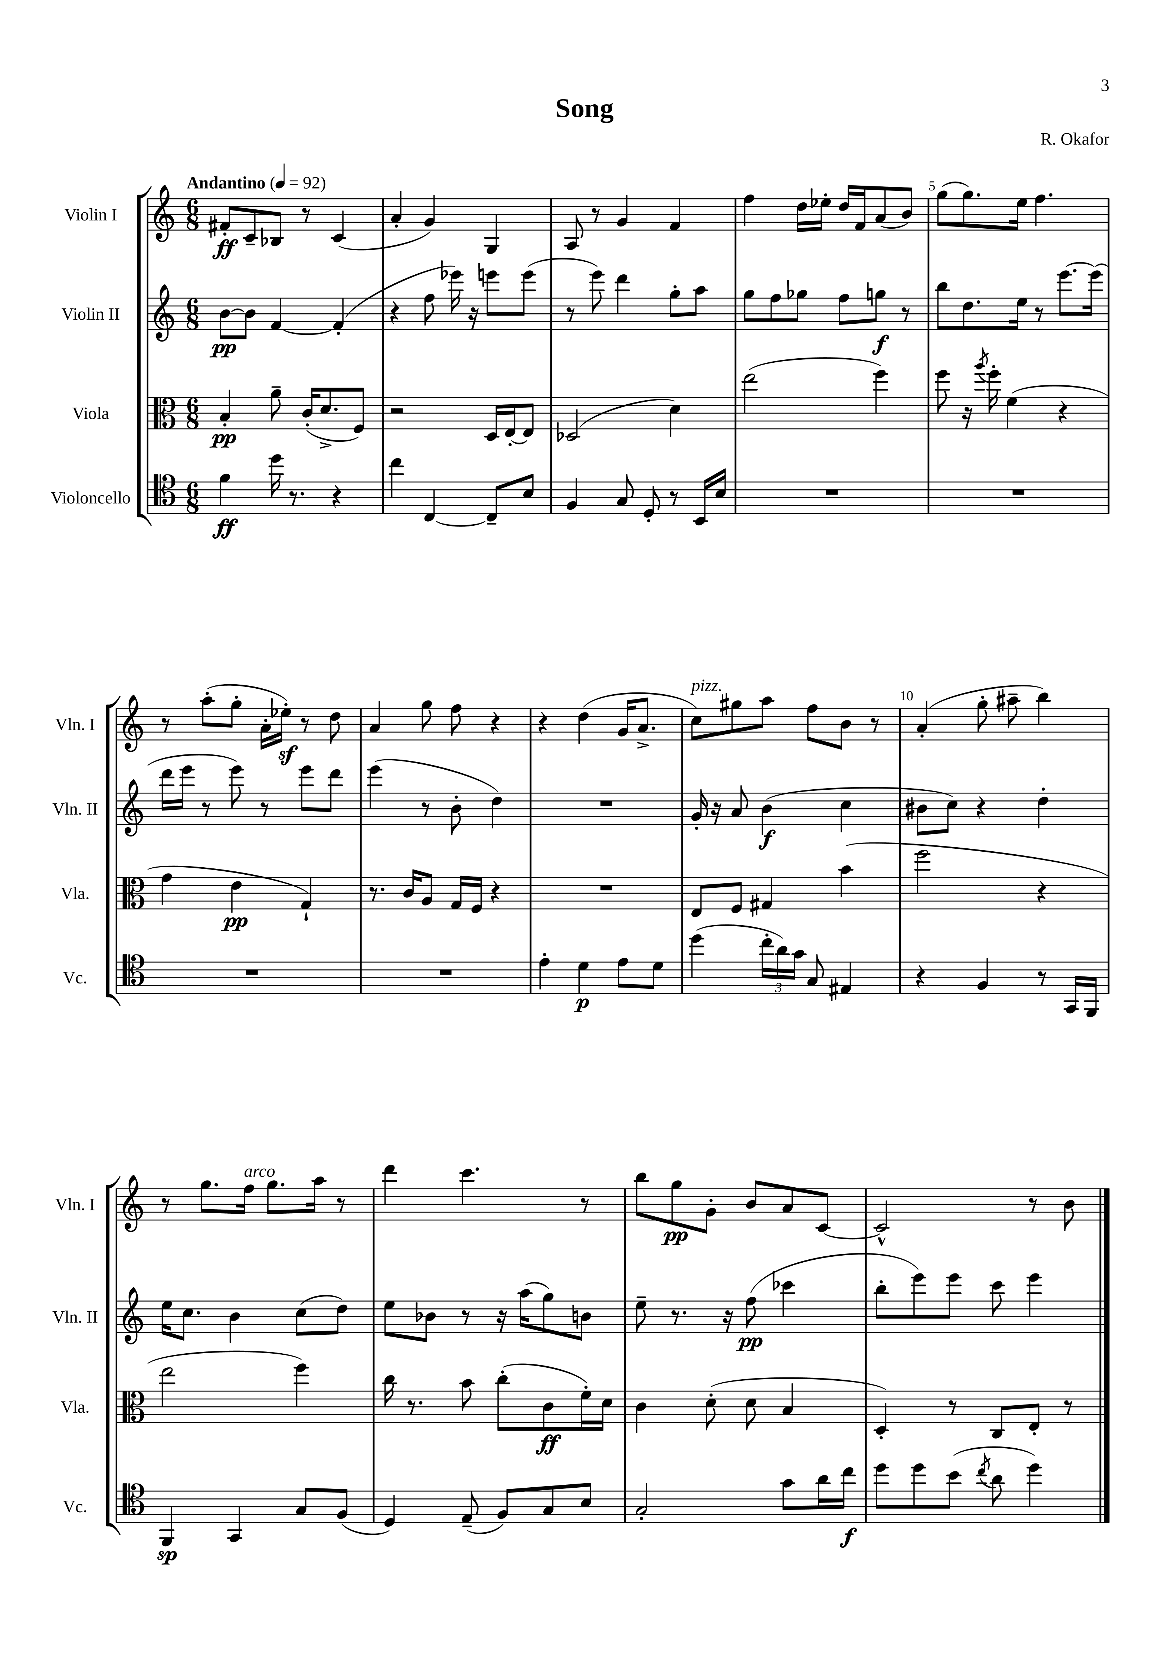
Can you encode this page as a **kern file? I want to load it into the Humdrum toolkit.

**kern	**kern	**kern	**kern
*staff4	*staff3	*staff2	*staff1
*clefC4	*clefC3	*clefG2	*clefG2
*k[]	*k[]	*k[]	*k[]
*M6/8	*M6/8	*M6/8	*M6/8
*MM92	*MM92	*MM92	*MM92
4f	4B'	[8b	8f#'
.	.	8b]	8c~
16dd	8a~	[4f	8B-
8.r	.	.	.
.	(16c'	.	8r
.	8.d^	.	.
4r	.	(4f']	(4c
.	8F)	.	.
=	=	=	=
4cc	2r	4r	4a'
[4C	.	8ff	4g)
.	.	16eee-)	.
.	.	16r	.
8C~]	16D	8eee	4G
.	[16E'	.	.
8B	8E]	(8eee	.
=	=	=	=
4F	(2D-	8r	8A
.	.	8eee)	8r
8G	.	4ddd	4g
8D'	.	.	.
8r	4d)	8gg'	4f
16BB	.	8aa	.
16B	.	.	.
=	=	=	=
2.r	(2ee	8gg	4ff
.	.	8ff	.
.	.	8gg-	16dd
.	.	.	16ee-'
.	.	8ff	16dd
.	.	.	16f
.	4ff)	8gg	(8a
.	.	8r	8b)
=	=	=	=
2.r	8ff	8bb	(8gg
.	16r	8.dd	8.gg)
.	8qaa	.	.
.	16ff'	.	.
.	(4f	.	.
.	.	16ee	16ee
.	.	8r	4.ff
.	4r	[8.eee	.
.	.	(16eee]	.
=	=	=	=
2.r	4g	16ddd	8r
.	.	16eee	.
.	.	8r	(8aa'
.	4e	8eee)	8gg'
.	.	8r	16a'
.	.	.	16ee-')
.	4G`)	8eee	8r
.	.	8ddd	8dd
=	=	=	=
2.r	8.r	(4eee	4a
.	16c	.	.
.	8A	8r	8gg
.	16G	8b'	8ff
.	16F	.	.
.	4r	4dd)	4r
=	=	=	=
4e'	2.r	2.r	4r
4d	.	.	(4dd
8e	.	.	16g
.	.	.	8.a^
8d	.	.	.
=	=	=	=
(4dd	8E	16g'	8cc)
.	.	16r	.
.	8F	8a	8gg#
24cc'	4G#	(4b	8aa
24a)	.	.	.
24g	.	.	.
8G	.	.	8ff
4E#	(4b	4cc	8b
.	.	.	8r
=	=	=	=
4r	2ff	8b#	(4a'
.	.	8cc)	.
4F	.	4r	8gg'
.	.	.	8aa#~
8r	4r	4dd'	4bb)
16GG	.	.	.
16FF	.	.	.
=	=	=	=
4FF	2ee	16ee	8r
.	.	8.cc	.
.	.	.	8.gg
4GG	.	4b	.
.	.	.	16ff
.	.	.	8.gg
8G	4ff)	(8cc	.
.	.	.	16aa
(8F	.	8dd)	8r
=	=	=	=
4D)	16cc	8ee	4ddd
.	8.r	.	.
.	.	8b-	.
(8E~	8b	8r	4.ccc
8F)	(8cc'	16r	.
.	.	(16aa	.
8G	8c	8gg)	.
8B	16f')	8b	8r
.	16d	.	.
=	=	=	=
2G'	4c	8ee~	8bb
.	.	8.r	8gg
.	(8d'	.	8g'
.	.	16r	.
.	8d	(8ff	8b
8g	4B	4ccc-	8a
16a	.	.	[8c
16cc	.	.	.
=	=	=	=
8dd	4D')	8bb'	2c^^]
8dd	.	8eee)	.
(8b	8r	8eee	.
8qcc	.	.	.
8a	8C	8ccc	.
4dd)	8E'	4eee	8r
.	8r	.	8b
==	==	==	==
*-	*-	*-	*-
